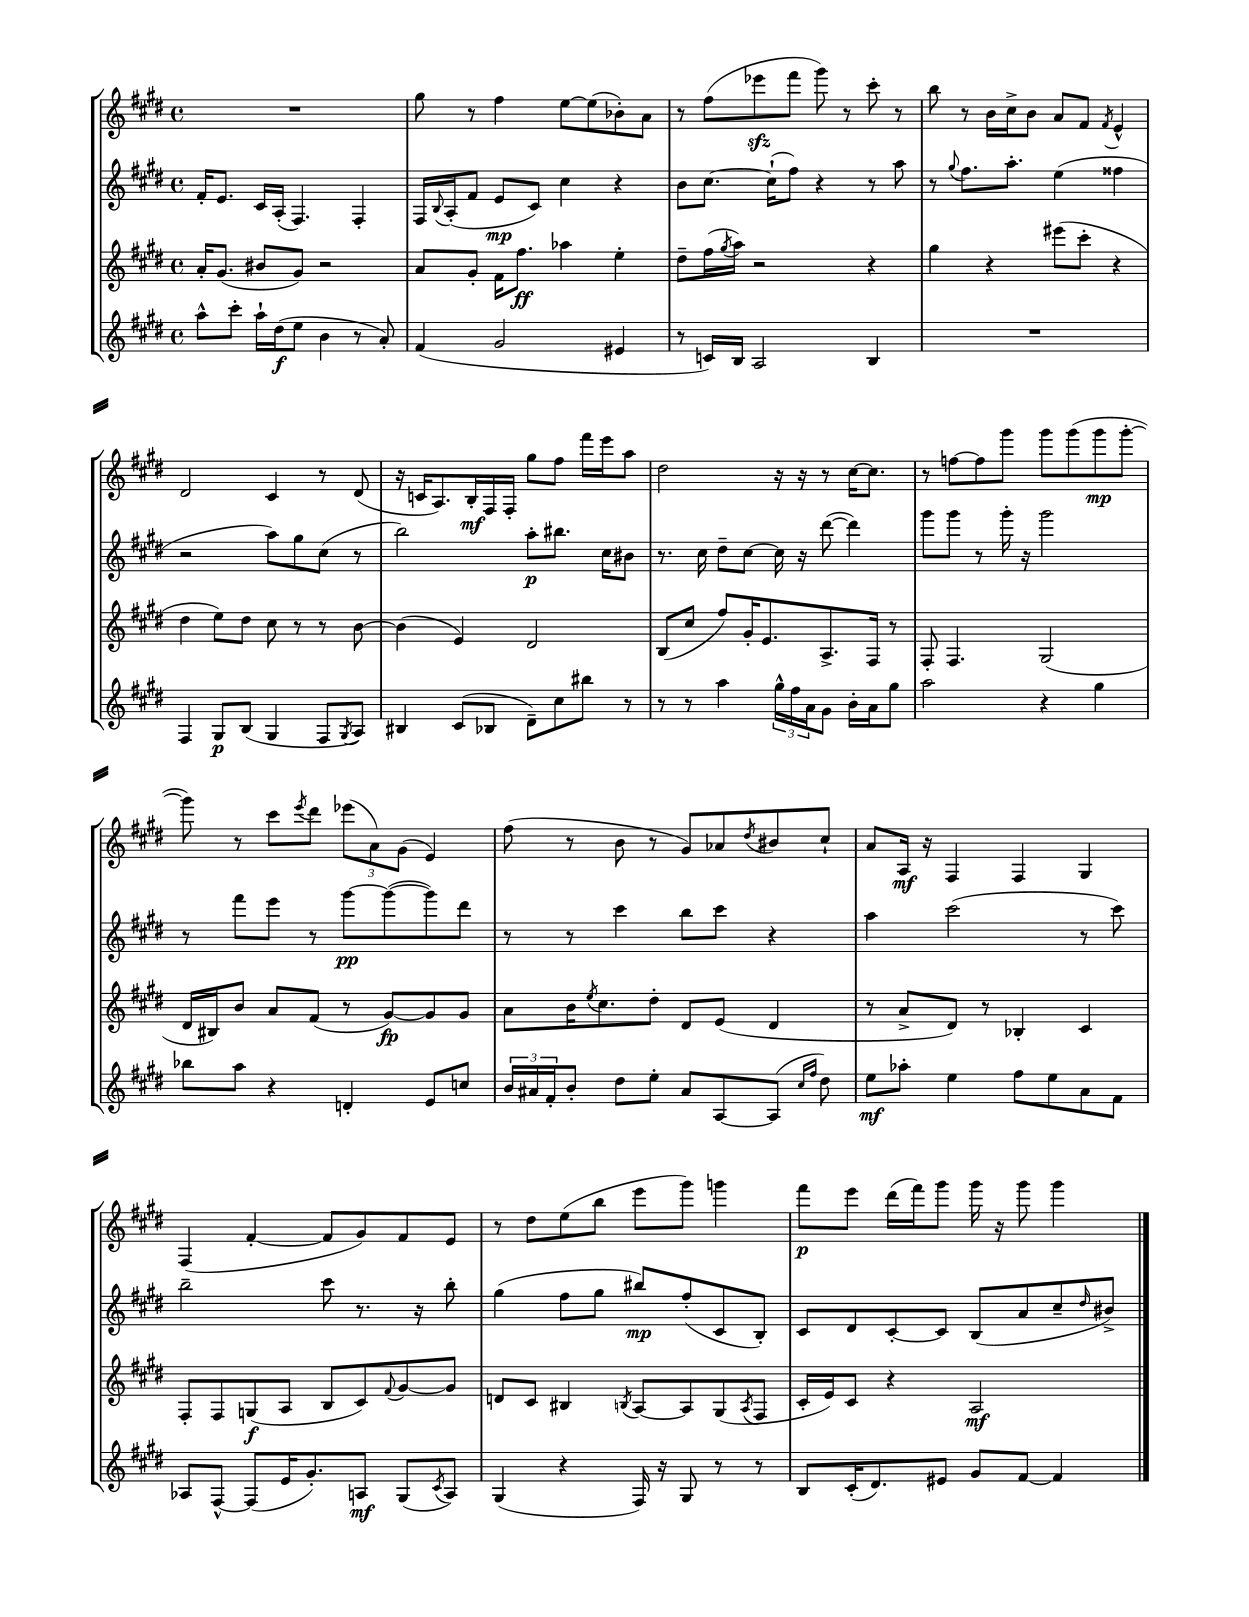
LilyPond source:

<<
\new StaffGroup <<
\new Staff = "s0" {
    \clef treble \key e \major \defaultTimeSignature \time 4/4
    R1 |
    gis''8 r8 fis''4 e''8~ e''8( bes'8-.) a'8 |
    r8 fis''8( ees'''8\sfz fis'''8 gis'''8) r8 cis'''8-. r8 |
    b''8 r8 b'16 cis''16-> b'8 a'8 fis'8 \acciaccatura { fis'8 } e'4-^ |
    dis'2 cis'4 r8 dis'8( |
    r16 c'16 a8.) b16-.\mf fis16 fis16-. gis''8 fis''8 fis'''16 e'''16 a''8 |
    dis''2 r16 r16 r8 cis''16~ cis''8. |
    r8 f''8~ f''8 gis'''8 gis'''8 gis'''8( gis'''8\mp gis'''8~-. |
    gis'''8) r8 cis'''8 \acciaccatura { e'''8 } dis'''8 \tuplet 3/2 { ees'''8( a'8) gis'8( } e'4) |
    fis''8( r8 b'8 r8 gis'8) aes'8 \acciaccatura { dis''8 } bis'8 cis''8-! |
    a'8 a16\mf r16 fis4 fis4 gis4 |
    fis4( fis'4~-. fis'8 gis'8) fis'8 e'8 |
    r8 dis''8 e''8( b''8 e'''8 gis'''8) g'''4 |
    fis'''8\p e'''8 dis'''16( fis'''16) gis'''8 gis'''16 r16 gis'''8 gis'''4 \bar "|." |
}
\new Staff = "s1" {
    \clef treble \key e \major \defaultTimeSignature \time 4/4
    fis'16-. e'8. cis'16 a16-.( fis4.) fis4-. |
    fis16 \appoggiatura { b8 } a16-.( fis'8 e'8\mp cis'8) cis''4 r4 |
    b'8 cis''8.~ cis''16-!( fis''8) r4 r8 a''8 |
    r8 \appoggiatura { gis''8 } fis''8. a''8.-. e''4( fisis''4 |
    r2 a''8) gis''8 cis''8( r8 |
    b''2) a''8-.\p bis''8. cis''16 bis'8 |
    r8. cis''16 dis''8-- cis''8~ cis''16 r16 dis'''8~( dis'''4) |
    gis'''8 gis'''8 r8 gis'''16-. r16 gis'''2 |
    r8 fis'''8 e'''8 r8 gis'''8~\pp gis'''8~( gis'''8) dis'''8 |
    r8 r8 cis'''4 b''8 cis'''8 r4 |
    a''4 cis'''2( r8 cis'''8) |
    b''2-- cis'''8 r8. r16 b''8-. |
    gis''4( fis''8 gis''8 bis''8\mp) fis''8-.( cis'8 b8-.) |
    cis'8 dis'8 cis'8~-. cis'8 b8( a'8 cis''8-- \grace { dis''16 } bis'8->) \bar "|." |
}
\new Staff = "s2" {
    \clef treble \key e \major \defaultTimeSignature \time 4/4
    a'16-. gis'8.( bis'8 gis'8) r2 |
    a'8 gis'8-. fis'16 fis''8.\ff aes''4 e''4-. |
    dis''8-- fis''16( \acciaccatura { gis''8 } a''16) r2 r4 |
    gis''4 r4 eis'''8( cis'''8-. r4 |
    dis''4 e''8) dis''8 cis''8 r8 r8 b'8~ |
    b'4( e'4) dis'2 |
    b8( cis''8 fis''8) gis'16-. e'8. a8.-> fis16 r8 |
    fis8-. fis4. gis2( |
    dis'16 bis16) b'8 a'8 fis'8( r8 gis'8~\fp) gis'8 gis'8 |
    a'8 b'16 \acciaccatura { e''8 } cis''8. dis''8-. dis'8 e'8( dis'4 |
    r8 a'8-> dis'8) r8 bes4-. cis'4 |
    fis8-. fis8 g8\f( a8 b8 cis'8) \appoggiatura { fis'8 } gis'8~ gis'8 |
    d'8 cis'8 bis4 \acciaccatura { b8 } a8~ a8 gis8( \acciaccatura { a8 } fis8 |
    cis'16-. e'16) cis'8 r4 a2\mf \bar "|." |
}
\new Staff = "s3" {
    \clef treble \key e \major \defaultTimeSignature \time 4/4
    a''8-^ cis'''8-. a''16-! dis''16\f( e''8 b'4 r8 a'8-.) |
    fis'4( gis'2 eis'4 |
    r8 c'16) b16 a2 b4 |
    R1 |
    fis4 gis8\p b8( gis4 fis8 \acciaccatura { gis8 } a8) |
    bis4 cis'8( bes8 dis'8--) cis''8 bis''8 r8 |
    r8 r8 a''4 \tuplet 3/2 { gis''16-^ fis''16 a'16 } gis'8 b'16-. a'16 gis''8 |
    a''2 r4 gis''4 |
    bes''8 a''8 r4 d'4-. e'8 c''8 |
    \tuplet 3/2 { b'16 ais'16 fis'16-. } b'8-. dis''8 e''8-. ais'8 a8~ a8( \grace { cis''16 fis''16 } dis''8) |
    e''8\mf aes''8-. e''4 fis''8 e''8 a'8 fis'8 |
    aes8 fis8~-^ fis8( e'16 gis'8.-.) a8\mf gis8( \acciaccatura { cis'8 } a8) |
    gis4( r4 fis16) r16 gis8 r8 r8 |
    b8 cis'16-.( dis'8.) eis'8 gis'8 fis'8~ fis'4 \bar "|." |
}
>>
>>
\layout { \context { \Score \remove "Bar_number_engraver" } }
